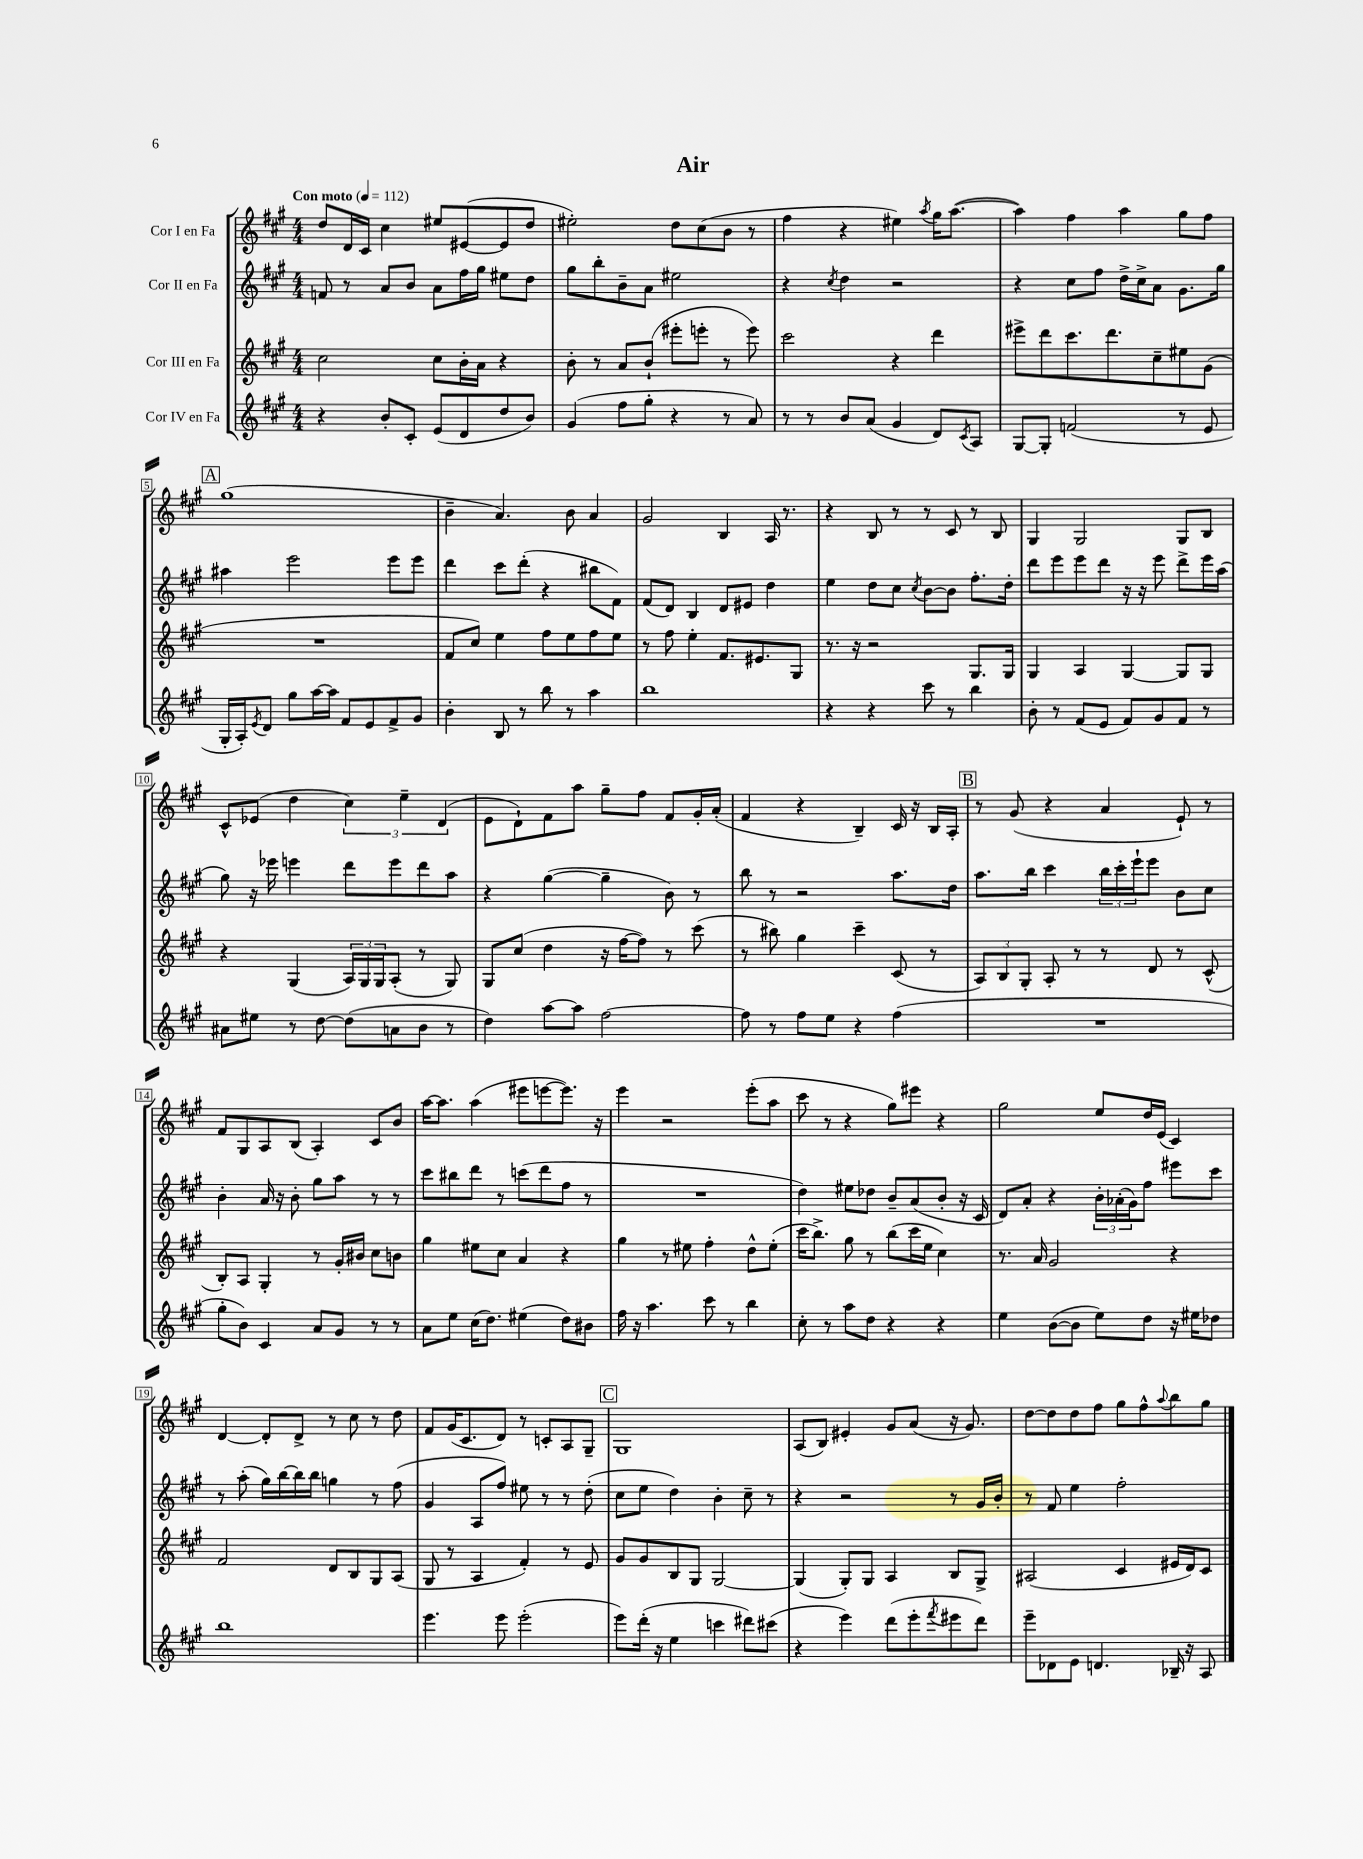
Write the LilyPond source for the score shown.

\header { title = "Air" }
<<
\new StaffGroup <<
\new Staff = "s0" \with { instrumentName = "Cor I en Fa" } {
    \clef treble \key a \major \numericTimeSignature \time 4/4 \tempo "Con moto" 4 = 112
    d''8 d'16 cis'16 cis''4 eis''8 eis'8~( eis'8 d''8 |
    eis''2-.) d''8 cis''8( b'8 r8 |
    fis''4 r4 eis''4) \acciaccatura { a''8 } gis''16 a''8.~( |
    a''4) fis''4 a''4 gis''8 fis''8 |
    \mark \markup { \box "A" } gis''1( |
    b'4-- a'4.) b'8 a'4 |
    gis'2 b4 a16 r8. |
    r4 b8 r8 r8 cis'8 r8 b8 |
    gis4 gis2 gis8 b8 |
    cis'8-^ ees'8( d''4 \tuplet 3/2 { cis''4) e''4-- d'4( } |
    e'8 d'8-!) fis'8 a''8 gis''8-- fis''8 fis'8 gis'16-. a'16-.( |
    fis'4 r4 b4--) cis'16 r16 b16 a16-. |
    \mark \markup { \box "B" } r8 gis'8( r4 a'4 e'8-!) r8 |
    fis'8 gis8 a8 b8( a4-.) cis'8 b'8 |
    a''16~ a''8. a''4( eis'''8 e'''8~ e'''8.) r16 |
    e'''4 r2 e'''8-.( a''8 |
    cis'''8 r8 r4 gis''8) eis'''8 r4 |
    gis''2 e''8 d''16 e'16( cis'4) |
    d'4~ d'8-. d'8-> r8 cis''8 r8 d''8 |
    fis'8 gis'16( cis'8. d'8) r8 c'8-. a8 gis8-- |
    \mark \markup { \box "C" } gis1 |
    a8( b8) eis'4-. gis'8 a'8( r16 gis'8.) |
    d''8~ d''8 d''8 fis''8 gis''8 fis''8-^ \appoggiatura { a''8 } b''8 gis''8 \bar "|." |
}
\new Staff = "s1" \with { instrumentName = "Cor II en Fa" } {
    \clef treble \key a \major \numericTimeSignature \time 4/4
    f'8 r8 a'8 b'8 a'8 fis''16 gis''16 eis''8 d''8 |
    gis''8 b''8-. b'8-- a'8 eis''2 |
    r4 \acciaccatura { cis''8 } d''4 r2 |
    r4 cis''8 fis''8 d''16-> cis''16-> a'8 gis'8. gis''16 |
    \mark \markup { \box "A" } ais''4 e'''2 e'''8 e'''8 |
    d'''4 cis'''8 d'''8-.( r4 bis''8 fis'8) |
    fis'8( d'8) b4 d'8 eis'8 d''4 |
    e''4 d''8 cis''8 \acciaccatura { cis''8 } b'8~ b'8 fis''8.-. d''16-. |
    d'''8 e'''8 e'''8 d'''8 r16 r16 e'''8 d'''8-> e'''16 a''16( |
    gis''8) r16 ees'''16 e'''4 d'''8 e'''8 d'''8 a''8 |
    r4 gis''4~( gis''4-- b'8) r8 |
    b''8 r8 r2 a''8. d''16 |
    \mark \markup { \box "B" } a''8. b''16 cis'''4 \tuplet 3/2 { b''16 cis'''16-. e'''16-! } e'''8 b'8 cis''8 |
    b'4-. a'16 r16 b'8-. gis''8 a''8 r8 r8 |
    cis'''8 bis''8 d'''8 r8 c'''8( d'''8 fis''8 r8 |
    R1 |
    d''4) eis''8 des''8 b'8-- a'8( b'8-. r16 cis'16 |
    d'8) a'8-. r4 \tuplet 3/2 { b'16-. aes'16-.( gis'16) } fis''8 eis'''8 cis'''8 |
    r8 a''8-.( gis''16) b''16~ b''16 b''16 g''4 r8 fis''8( |
    gis'4 a8 fis''8) eis''8 r8 r8 d''8-.( |
    \mark \markup { \box "C" } cis''8 e''8 d''4) b'4-. cis''8-- r8 |
    r4 r2 r8 gis'16 b'16-. |
    r8 fis'8 e''4 fis''2-. \bar "|." |
}
\new Staff = "s2" \with { instrumentName = "Cor III en Fa" } {
    \clef treble \key a \major \numericTimeSignature \time 4/4
    cis''2 cis''8 b'16-. a'16 r4 |
    b'8-. r8 a'8 b'8-!( eis'''8-. e'''8-. r8 e'''8) |
    cis'''2 r4 d'''4 |
    eis'''8-> d'''8 cis'''8. d'''8. cis''8-- eis''8 gis'8( |
    \mark \markup { \box "A" } R1 |
    fis'8 cis''8) e''4 fis''8 e''8 fis''8 e''8 |
    r8 fis''8 e''4-. fis'8. eis'8. gis8 |
    r8. r16 r2 gis8. gis16 |
    gis4 a4 gis4~ gis8 gis8 |
    r4 gis4( \tuplet 3/2 { a16) gis16 gis16 } a8-.( r8 gis8) |
    gis8 cis''8( d''4 r16 fis''16~ fis''8) r8 cis'''8( |
    r8 bis''8) gis''4 cis'''4-- cis'8( r8 |
    \mark \markup { \box "B" } \tuplet 3/2 { a8) b8 gis8-. } a8-. r8 r8 d'8 r8 cis'8-^( |
    b8-.) a8 gis4-. r8 gis'16-. bis'16 cis''8 b'8 |
    gis''4 eis''8 cis''8 a'4 r4 |
    gis''4 r8 eis''8 fis''4-. d''8-^ eis''8-.( |
    cis'''16 b''8.->) gis''8 r8 b''8( cis'''16 e''16 cis''4) |
    r8. a'16 gis'2 r4 |
    fis'2 d'8 b8 gis8 a8( |
    gis8 r8 a4 fis'4-.) r8 e'8 |
    \mark \markup { \box "C" } gis'8 gis'8 b8 gis8 gis2~ |
    gis4( gis8-.) gis8 a4 b8 gis8-> |
    ais2( cis'4 eis'16 d'16) cis'8 \bar "|." |
}
\new Staff = "s3" \with { instrumentName = "Cor IV en Fa" } {
    \clef treble \key a \major \numericTimeSignature \time 4/4
    r4 b'8-. cis'8-. e'8( d'8 d''8 b'8) |
    gis'4( fis''8 gis''8-. r4 r8 a'8) |
    r8 r8 b'8 a'8( gis'4 d'8) \acciaccatura { cis'8 } a8 |
    gis8~ gis8-. f'2( r8 e'8 |
    \mark \markup { \box "A" } gis16-. a16-.) \acciaccatura { e'8 } d'8 gis''8 a''16~ a''16 fis'8 e'8 fis'8-> gis'8 |
    b'4-. b8 r8 b''8 r8 a''4 |
    b''1 |
    r4 r4 cis'''8 r8 b''4 |
    b'8-. r8 fis'8( e'8 fis'8) gis'8 fis'8 r8 |
    ais'8 eis''8 r8 d''8~ d''8( a'8 b'8 r8 |
    d''4) a''8~ a''8 fis''2~ |
    fis''8 r8 fis''8 e''8 r4 fis''4( |
    \mark \markup { \box "B" } R1 |
    gis''8-. b'8) cis'4 a'8 gis'8 r8 r8 |
    a'8 e''8 cis''16( d''8.) eis''4( d''8) bis'8 |
    fis''16 r16 a''4. cis'''8 r8 b''4 |
    cis''8-. r8 a''8 d''8 r4 r4 |
    e''4 b'8~( b'8 e''8) d''8 r16 eis''16 des''8 |
    b''1 |
    e'''4. e'''8 e'''2-.( |
    \mark \markup { \box "C" } e'''8) d'''16-.( r16 e''4 c'''4 dis'''8) cis'''8( |
    r4 e'''4) d'''8( e'''8-. \acciaccatura { fis'''8 } eis'''8 d'''8) |
    e'''8-- des'8 e'8 d'4. bes16-- r16 a8 \bar "|." |
}
>>
>>
\layout { \context { \Score \override BarNumber.stencil = #(make-stencil-boxer 0.1 0.3 ly:text-interface::print) } }
